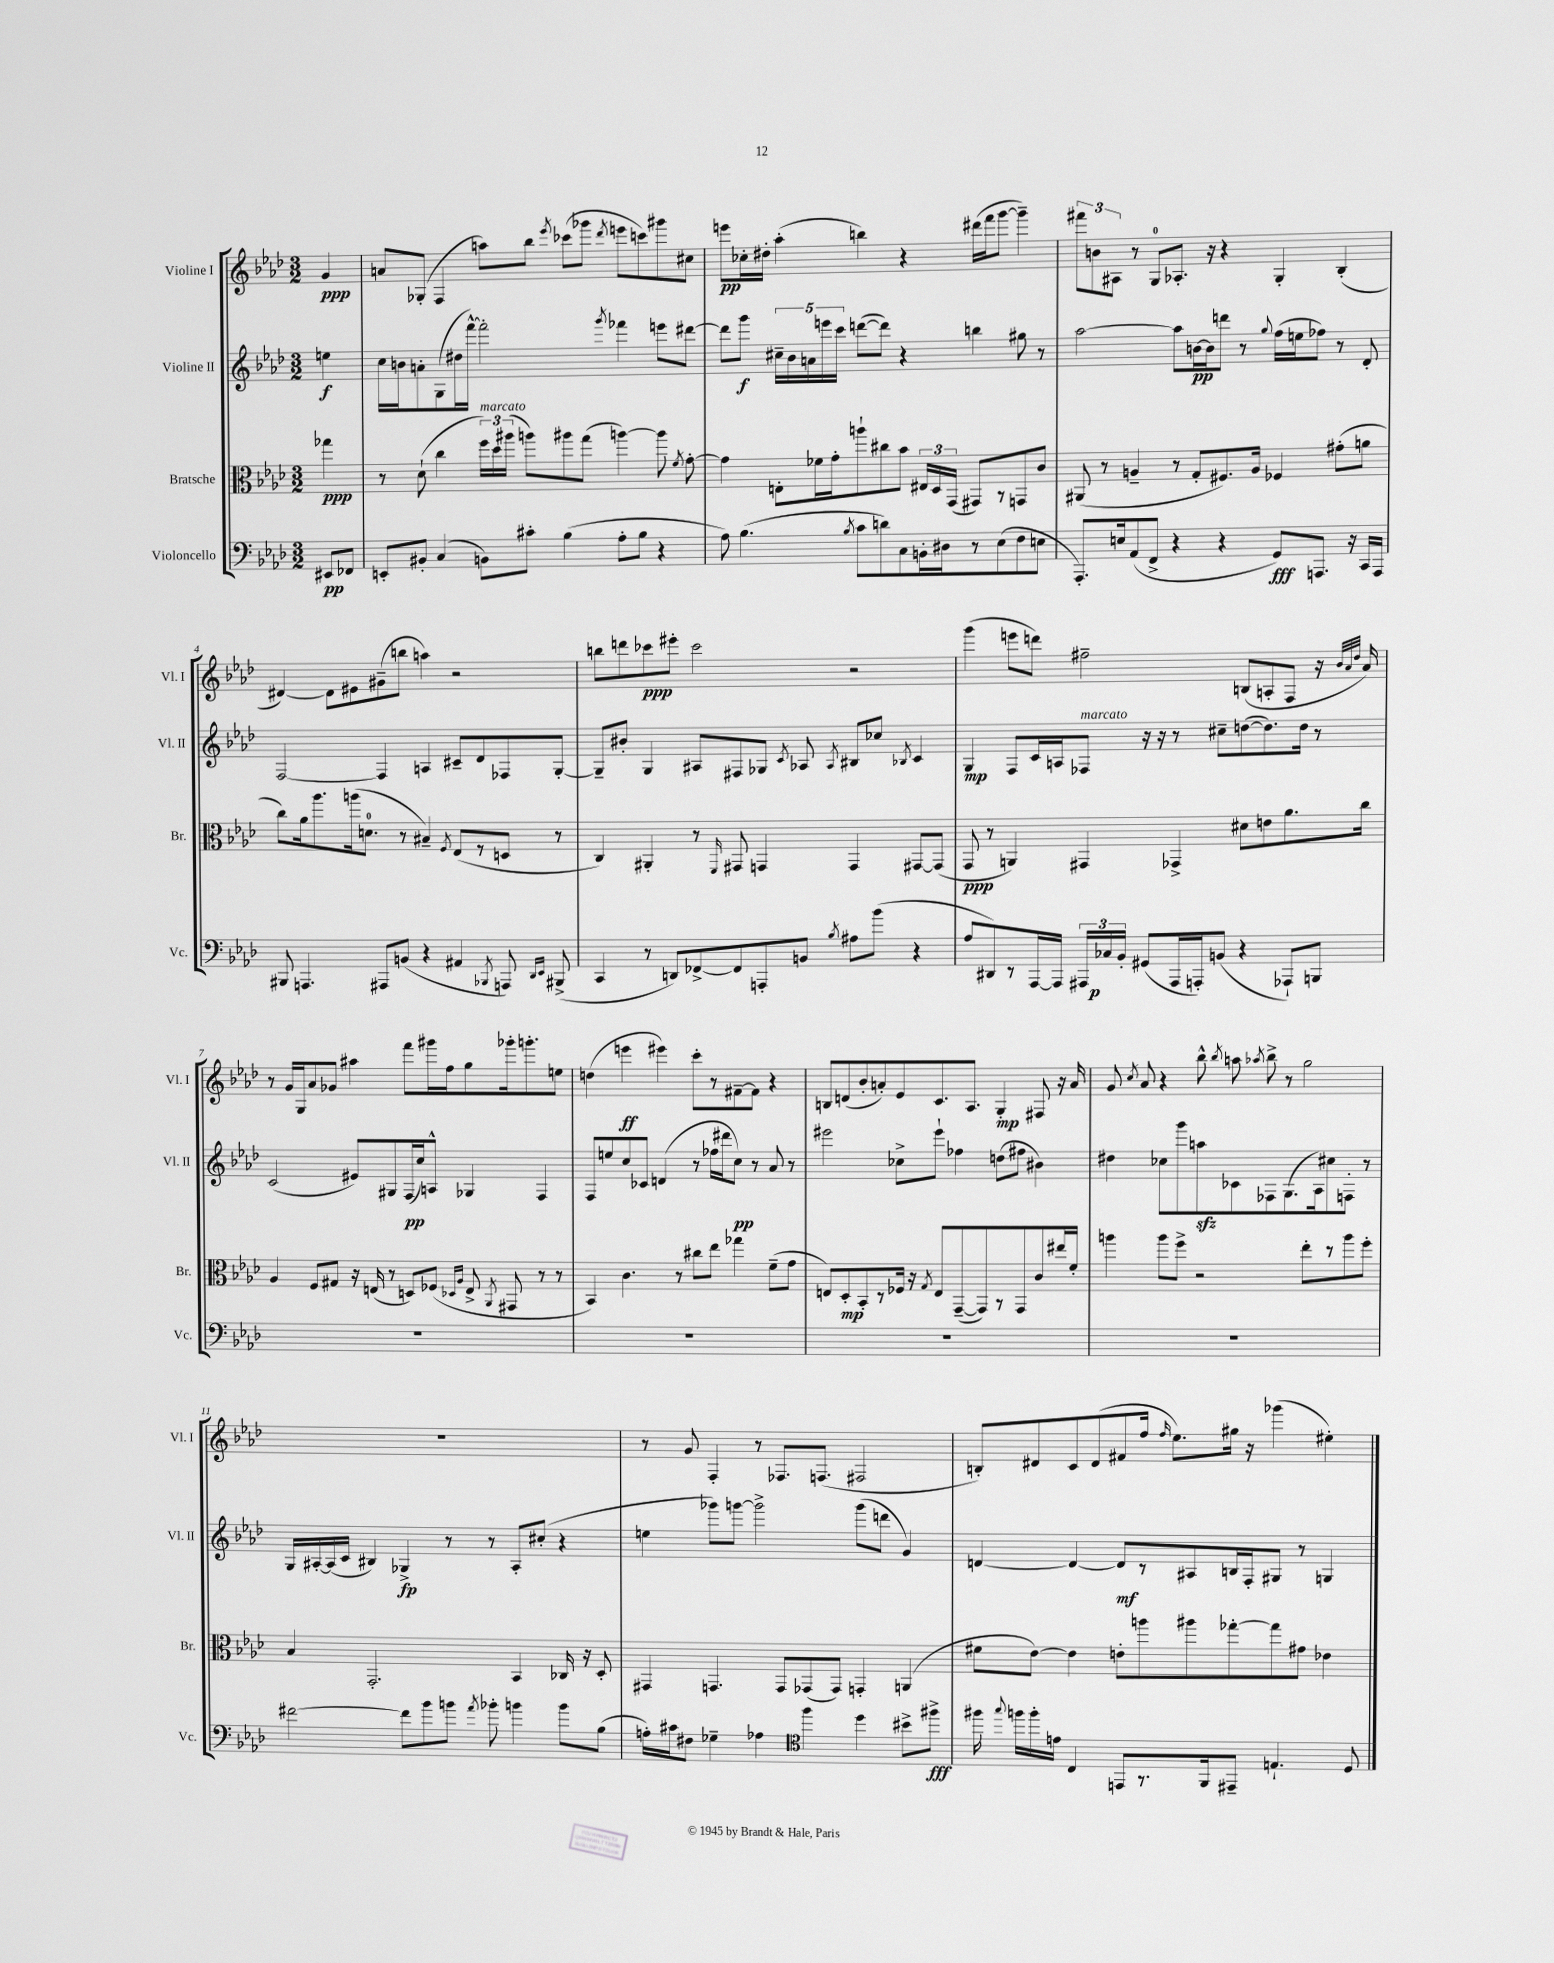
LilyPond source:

<<
\new StaffGroup <<
\new Staff = "s0" \with { instrumentName = "Violine I" shortInstrumentName = "Vl. I" } {
    \clef treble \key aes \major \numericTimeSignature \time 3/2 \partial 4
    \autoBeamOff g'4\ppp |
    a'8[ ges8]-.( f4 a''8[) bes''8] \acciaccatura { ees'''8 } ces'''8[( ges'''8] \acciaccatura { des'''8 } e'''8[ c'''8) gis'''8 cis''8] |
    e'''8[\pp ces''16-. dis''16]-. aes''4-.( b''4) r4 dis'''16[( f'''16 g'''8]~ g'''4--) |
    \tuplet 3/2 { fis'''8[ b'8 ais8] } r8 g8[-0 aes8.]-. r16 r4 g4-. bes4-.( |
    dis'4~) dis'8[ eis'8 gis'8--( b''8] a''4) r2 |
    b''8[ d'''8 ces'''8\ppp eis'''8]-. ces'''2 r2 |
    g'''4( e'''8[ d'''8]) fis''2-- b8[( a8-. f8] r16 \grace { bes'32[ aes'32 des''32] } aes'16) |
    r8 g'16[ g16 aes'8 ges'8] ais''4 f'''8[ gis'''16 f''16 g''8 ges'''16-. g'''8.-. e''8] |
    d''4( e'''4\ff eis'''4) c'''8[-. r8 fis'8~-- fis'8] r4 |
    b8[ d'8( bes'8-. a'8-.) ees'8 c'8. aes8.] g4-.\mp fis8 r16 a'16 |
    g'8 \acciaccatura { c''8 } aes'8 r4 bes''8-^ \acciaccatura { bes''8 } a''8 \acciaccatura { aes''8 } bes''8-> r8 g''2 |
    R1. |
    r8 g'8 f4-. r8 fes8.[ f8.]( fis2 |
    b8[-.) dis'8 c'8 dis'8( fis'8 f''16] \grace { f''16 } ees''8.[) gis''16] r16 ges'''4( eis''4-.) \bar "|." |
}
\new Staff = "s1" \with { instrumentName = "Violine II" shortInstrumentName = "Vl. II" } {
    \clef treble \key aes \major \numericTimeSignature \time 3/2 \partial 4
    \autoBeamOff e''4\f |
    c''16[ b'16 a'8-. g8( dis''16 f'''16]~-^) f'''2-. \acciaccatura { g'''8 } fes'''4 e'''8[ dis'''8]~ |
    dis'''8[ g'''8]\f \tuplet 5/4 { cis''16[-- bes'16 a'16 e'''16 c'''16] } d'''8[~( d'''8]) r4 b''4 gis''8 r8 |
    aes''2~ aes''8[ b'16~\pp b'16 d'''8] r8 \appoggiatura { g''8 } f''16[( e''16 fes''8]) r8 des'8-. |
    f2~ f4 a4 cis'8[-- des'8 fes8 g8]~-. |
    g8[-- bis'8]-. g4 ais8[ fis8 ges8] \acciaccatura { c'8 } aes8 \acciaccatura { aes8 } bis8[ ces''8] \acciaccatura { bes8 } c'4 |
    g4\mp f8[ c'16 a16 fes8]^\markup { \italic "marcato" } r16 r16 r8 cis''8[-- d''8~( d''8.) d''16] r8 |
    c'2( eis'8[) gis8 f16\pp( c''16) a8]-^ ges4 f4 |
    f8[ e''8 c''8 ces'8] d'4( r8 fes''16[ dis'''16 c''8]\pp) r8 aes'8 r8 |
    eis'''2 ces''8[-> eis'''8]-! fes''4 d''8[( fis''8] bis'4) |
    dis''4 ces''8[ g'''8 a''8\sfz ces'8 fes8 g8.( aes16) cis''8 f8]-. r8 |
    g16[ ais16~-. ais16( c'16] bis4) ges4->\fp r8 r8 ais8[-. cis''8]-.( r4 |
    e''4 ges'''8[) g'''8]~ g'''2-> g'''8[( d'''8] g'4) |
    d'4~ d'4~ d'8[\mf r8 ais8 b16 f16-. gis8] r8 g4 \bar "|." |
}
\new Staff = "s2" \with { instrumentName = "Bratsche" shortInstrumentName = "Br." } {
    \clef alto \key aes \major \numericTimeSignature \time 3/2 \partial 4
    \autoBeamOff ges''4\ppp |
    r8 des'8-!( c''4 \tuplet 3/2 { f''16[^\markup { \italic "marcato" }) des''16 ais''16]( } a''8[) ais''8 g''8]( a''4~) a''8 \acciaccatura { f'8 } g'8~-. |
    g'4 e8[-. fes'16 g'16-. a''8-! cis''8 bes'8] \tuplet 3/2 { eis16[ des16 g,16]( } gis,8[) r8 g,8 c'8] |
    ais,8( r8 a4-- r8 g8[-. fis8.) a16] fes4 gis'8[-.( a'8] |
    c''8[) aes'16 aes''8. a''16( d'8.]-0 r8 bis4--) \acciaccatura { f8 } ees8[( r8 d8] r8 |
    c4) ais,4-. r8 \grace { f,16 } gis,8 g,4 g,4 gis,8[~ gis,8]( |
    g,8\ppp r8 a,4) gis,4 ges,4-> dis'8[ e'8 aes'8. c''16] |
    aes4 f8[ gis8] r16 e16( r8 d8[) fes8]( \grace { des16[ aes16] } e8-> \acciaccatura { aes,8 } gis,8 r8 r8 |
    bes,4) c'4. r8 cis''8[ ees''8] ges''4 f'8[--( g'8] |
    e8[) des8-.\mp bes,8-. r8 fes16] r16 \acciaccatura { g8 } e8[ g,8~--( g,8) r8 g,8 c'8 eis''16 f'16]-. |
    a''4 a''8[ f''8]-> r2 ees''8[-. r8 a''8 f''8]-. |
    bes4 g,2.-. bes,4 ces16 r16 des8-. |
    gis,4 g,4. g,8[ ges,8( ges,8]) g,4-. a,4( |
    fis'8[ ees'8]~) ees'4 e'8[-. a''8 ais''8 ges''8~-. ges''8 gis'8] ees'4 \bar "|." |
}
\new Staff = "s3" \with { instrumentName = "Violoncello" shortInstrumentName = "Vc." } {
    \clef bass \key aes \major \numericTimeSignature \time 3/2 \partial 4
    \autoBeamOff eis,8[\pp fes,8] |
    e,8[-. bis,8]-. c4( b,8[) cis'8]-. bes4( aes8[-. bes8] r4 |
    aes8) bes4.( \acciaccatura { bes8 } c'8[ d'8) c8 b,16-. dis16 r8 ees8( f8 e8] |
    aes,,8.[-.) e16 aes,8( f,8]-> r4 r4 g,8[\fff) a,,8.] r16 c,16[ a,,16] |
    bis,,8 a,,4. ais,,8[ b,8]( r4 ais,4 \acciaccatura { bes,,8 } a,,8) \grace { des,16[ ees,16] } bis,,8->( |
    c,4 r8 d,8[) fes,8~-> fes,8 a,,8-. b,8] \acciaccatura { bes8 } ais8[ bes'8]( r4 |
    aes8[ dis,8) r8 aes,,16~ aes,,16] \tuplet 3/2 { ais,,16[ ces16\p bes,16]-. } gis,8[( ais,,16 a,,16-.) b,8]( r4 aes,,8[-!) b,,8] |
    R1. |
    R1. |
    R1. |
    R1. |
    fis'2~ fis'8[ bes'8 b'8] \acciaccatura { aes'8 } bes'8-. b'4 b'8[ bes8]( |
    a16[-.) cis'16 fis8] ges4-- aes4 \clef tenor f''4 des''4 bis'8[-> fis''8]->\fff |
    fis''16 \appoggiatura { g''8 } f''16[ f''16-. e'16] c4 e,8[ r8. f,16 eis,8]-- e4.-! des8 \bar "|." |
}
>>
>>
